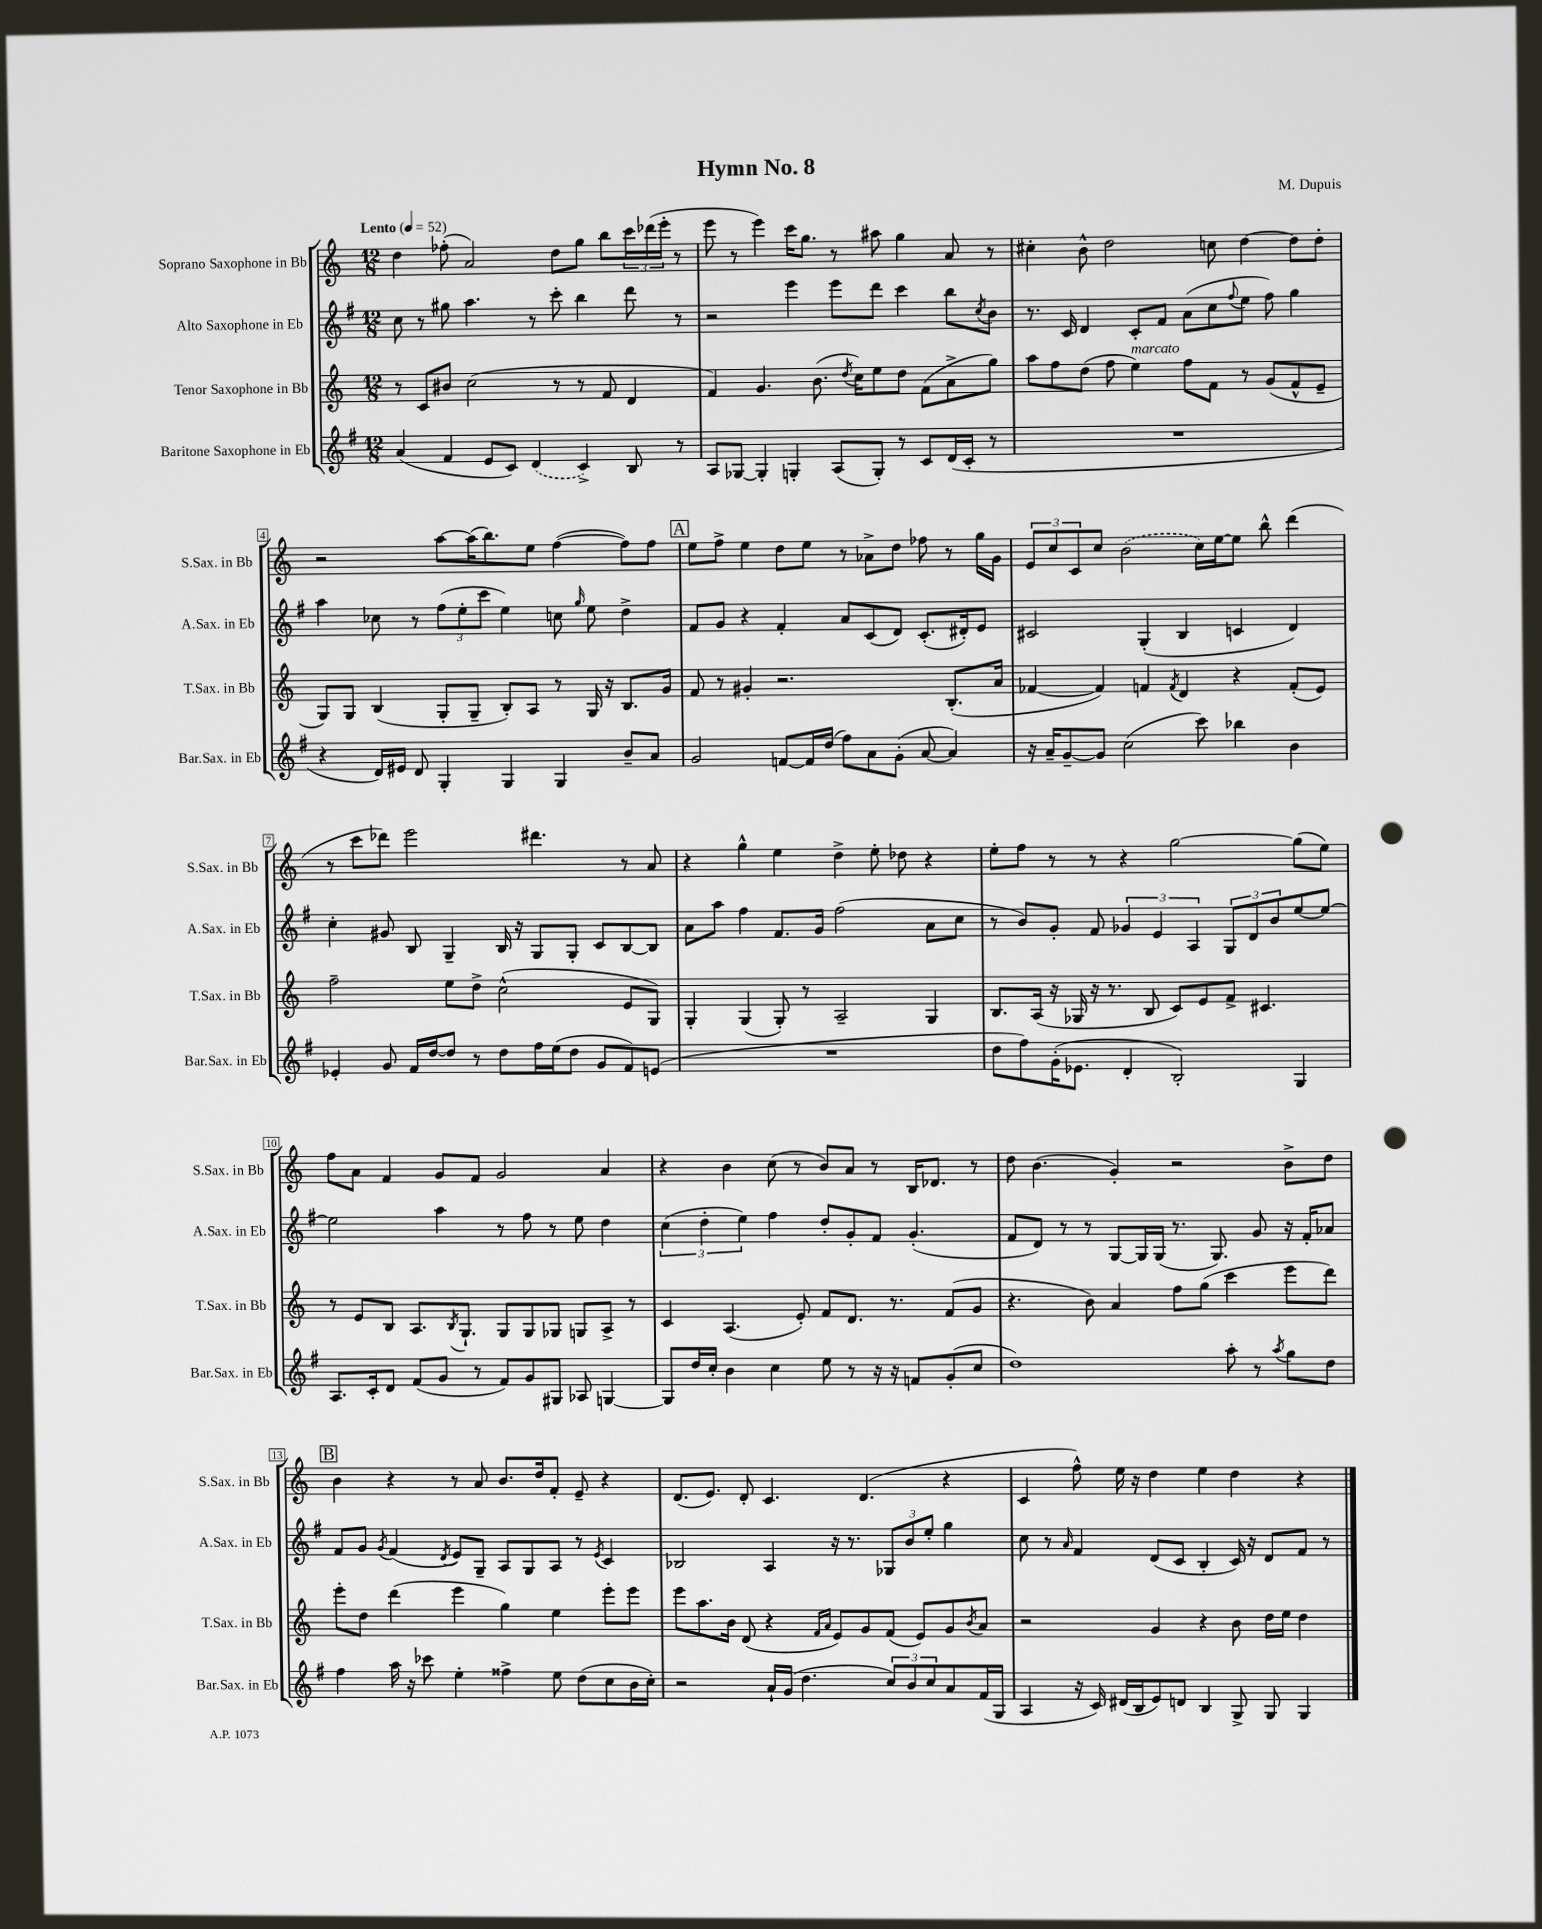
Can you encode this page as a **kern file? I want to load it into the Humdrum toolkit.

**kern	**kern	**kern	**kern
*staff4	*staff3	*staff2	*staff1
*clefG2	*clefG2	*clefG2	*clefG2
*k[f#]	*k[]	*k[f#]	*k[]
*M12/8	*M12/8	*M12/8	*M12/8
*MM52	*MM52	*MM52	*MM52
(4a	8r	8cc	4dd
.	8c	8r	.
4f#	8b#	8gg#	(8ff-'
.	(2cc	4.aa	2a)
8e	.	.	.
8c)	.	.	.
(4d	.	8r	.
.	8r	8ccc'	8dd
4c^)	8r	4bb	8gg
.	8f	.	8bb
8B	4d	8ddd	24ccc
.	.	.	(24ddd-
.	.	.	24eee'
8r	.	8r	8r
=	=	=	=
8A	4f)	2r	8eee
[8G-	.	.	8r
4G-']	4.g	.	4eee)
4G'	.	4eee	16ccc
.	.	.	8.gg
.	(8.b	.	.
(8A	.	8eee	8r
.	8qdd	.	.
.	16cc)	.	.
8G')	8ee	8ddd	8aa#
8r	8dd	4ccc	4gg
8c	(8f	.	.
(16d	8a^	8bb	8a
16c'	.	.	.
.	.	8qcc	.
8r	8gg)	8b	8r
=	=	=	=
1.r	8aa	8.r	4cc#'
.	8ff	.	.
.	.	16c	.
.	(8dd	4d	8b^^
.	8ff	.	2dd
.	4ee)	8c'	.
.	.	8f#	.
.	8ff	(8a	.
.	8f	8cc	8cc
.	.	8qqff#	.
.	8r	8ee	[4dd
.	(8g	8ff#)	.
.	8f^^	4gg	8dd]
.	8e~	.	8dd'
=	=	=	=
4r	8G)	4aa	2r
.	8G	.	.
16d)	(4B	8cc-	.
16e#	.	.	.
8d	.	8r	.
4G'	8G'	(12ff#	[8aa
.	.	12ee'	.
.	8G~	.	(16aa]
.	.	12ccc	.
.	.	.	8.bb)
4G	8B')	4ee)	.
.	8A	.	8ee
4G	8r	8cc	([4ff
.	.	16qqgg	.
.	16G	8ee	.
.	16r	.	.
8b~	8.B	4dd^	8ff])
8a	.	.	8ff
.	16g	.	.
=	=	=	=
2g	8f	8f#	8ee
.	8r	8g	8ff^
.	4g#'	4r	4ee
[8f	2.r	4f#'	8dd
16f]	.	.	8ee
(16dd	.	.	.
8ff#)	.	8a	8r
8a	.	(8c	8a-^
(8g'	.	8d)	8dd
[8a	.	(8.c'	8ff-
4a])	(8.B'	.	8r
.	.	16d#')	.
.	.	8e	16gg
.	16a	.	16g
=	=	=	=
16r	[4f-	2c#	12e
16a~	.	.	.
.	.	.	12cc
[8g~	.	.	.
.	.	.	12c
8g]	4f-])	.	8cc
(2cc	.	.	(2b
.	4f	(4G'	.
.	8qf	.	.
.	4d	4B	.
8ccc)	.	.	16cc)
.	.	.	[16ee
4bb-	4r	4c	8ee]
.	.	.	8bb^^
4b	(8f'	4d)	(4ddd
.	8e)	.	.
=	=	=	=
4e-'	2ff~	4cc'	8r
.	.	.	8ccc
8g	.	8g#	8ddd-)
16f#	.	8B	2eee
[16dd	.	.	.
8dd]	8ee	4G~	.
8r	8dd^	.	.
8dd	(2cc^^	16B	.
.	.	16r	.
16ff#	.	8G	4.ddd#
(16ee	.	.	.
8dd	.	8G'	.
8g	.	8c	.
8f#)	8e	[8B	8r
(8e	8G)	8B]	8a
=	=	=	=
1.r	4G'	8a	4r
.	.	8aa	.
.	(4G	4ff#	4gg^^
.	8G')	8.f#	4ee
.	8r	.	.
.	.	16g	.
.	2A~	(2ff#	4dd^
.	.	.	8ee'
.	.	.	8dd-
.	4G	8a	4r
.	.	8cc	.
=	=	=	=
8dd	8.B	8r	8ee'
8ff#)	.	8b)	8ff
.	(16A	.	.
(16g'	16r	8g'	8r
8.e-	16G-	.	.
.	16r	8f#	8r
.	8.r	.	.
4d'	.	6g-	4r
.	8B	.	.
.	.	6e	.
2B')	8c)	.	[2gg
.	.	6A	.
.	8e	.	.
.	8f^	12G	.
.	.	12d	.
.	4.c#	.	.
.	.	12b	.
4G	.	[8ee	(8gg]
.	.	8ee_	8ee)
=	=	=	=
8.A	8r	2ee]	8ff
.	8e	.	8a
16c'	.	.	.
8d	8B	.	4f
(8f#	8.A	.	.
8g	.	4aa	8g
.	8qB	.	.
.	8.G`	.	.
8r	.	.	8f
8f#)	8G	8r	2g
8g	8G	8ff#	.
8G#	8G-	8r	.
8A-	8G	8ee	.
[4G	8A^	4dd	4a
.	8r	.	.
=	=	=	=
8G]	4c	(6cc	4r
16dd	.	.	.
.	.	6dd'	.
16cc'	.	.	.
4b	(4.A	.	4b
.	.	6ee)	.
4cc	.	4ff#	(8cc
.	8e')	.	8r
8ee	8f	8dd'	8b)
8r	8.d	8g'	8a
16r	.	8f#	8r
16r	8.r	.	.
8f	.	(4.g'	16B
.	.	.	8.d-
(8g'	(8f	.	.
8cc	8g	.	8r
=	=	=	=
1dd)	4.r	8f#	8dd
.	.	8d)	(4.b
.	.	8r	.
.	8b)	8r	.
.	4a	[8G	4g')
.	.	16G]	.
.	.	(16G	.
.	8ff	8.r	2r
.	(8gg	.	.
.	.	8.G)	.
8aa'	4ccc	.	.
8r	.	8g	.
8qaa	.	.	.
8gg	8eee	16r	8b^
.	.	16f#'	.
8dd	8ddd)	8a-	8dd
=	=	=	=
4ff#	8eee'	8f#	4b
.	8dd	8g	.
.	.	8qg	.
16aa	(4ddd	(4f#	4r
16r	.	.	.
8ccc-	.	.	.
.	.	8qd	.
4ee'	4eee	8e)	8r
.	.	8G~	8a
4ff##^	4gg)	8A	8.b
.	.	8G	.
.	.	.	16dd
8ee	4ee	8A	8f'
(8dd	.	8r	8e~
.	.	8qe	.
8cc	8eee'	4c	4r
16b	8eee	.	.
16cc')	.	.	.
=	=	=	=
2r	8eee	2B-	(8.d
.	8.aa	.	.
.	.	.	8.e)
.	16b	.	.
.	(8d	.	8d'
16a`	4r	4A	4.c
(16g	.	.	.
4.dd	.	.	.
.	16qqf	.	.
.	16qqa	.	.
.	8e)	16r	.
.	.	8.r	.
.	8g	.	(4.d
12cc)	(8f	12G-	.
12b	.	12b	.
.	8e)	.	.
12cc	.	12ee'	.
8a	8g	4gg	4r
.	8qb	.	.
(16f#	8a	.	.
16G	.	.	.
=	=	=	=
4A	2r	8cc	4c
.	.	8r	.
.	.	16qqa	.
16r	.	4f#	8ff^^)
16c)	.	.	.
(16d#	.	.	16ee
16B	.	.	16r
8e)	4g	(8d	4dd
8d	.	8c	.
4B	4r	4B'	4ee
8G^	8b	16c)	4dd
.	.	16r	.
8G	16dd	8d	.
.	16ee	.	.
4G	4dd	8f#	4r
.	.	8r	.
==	==	==	==
*-	*-	*-	*-
